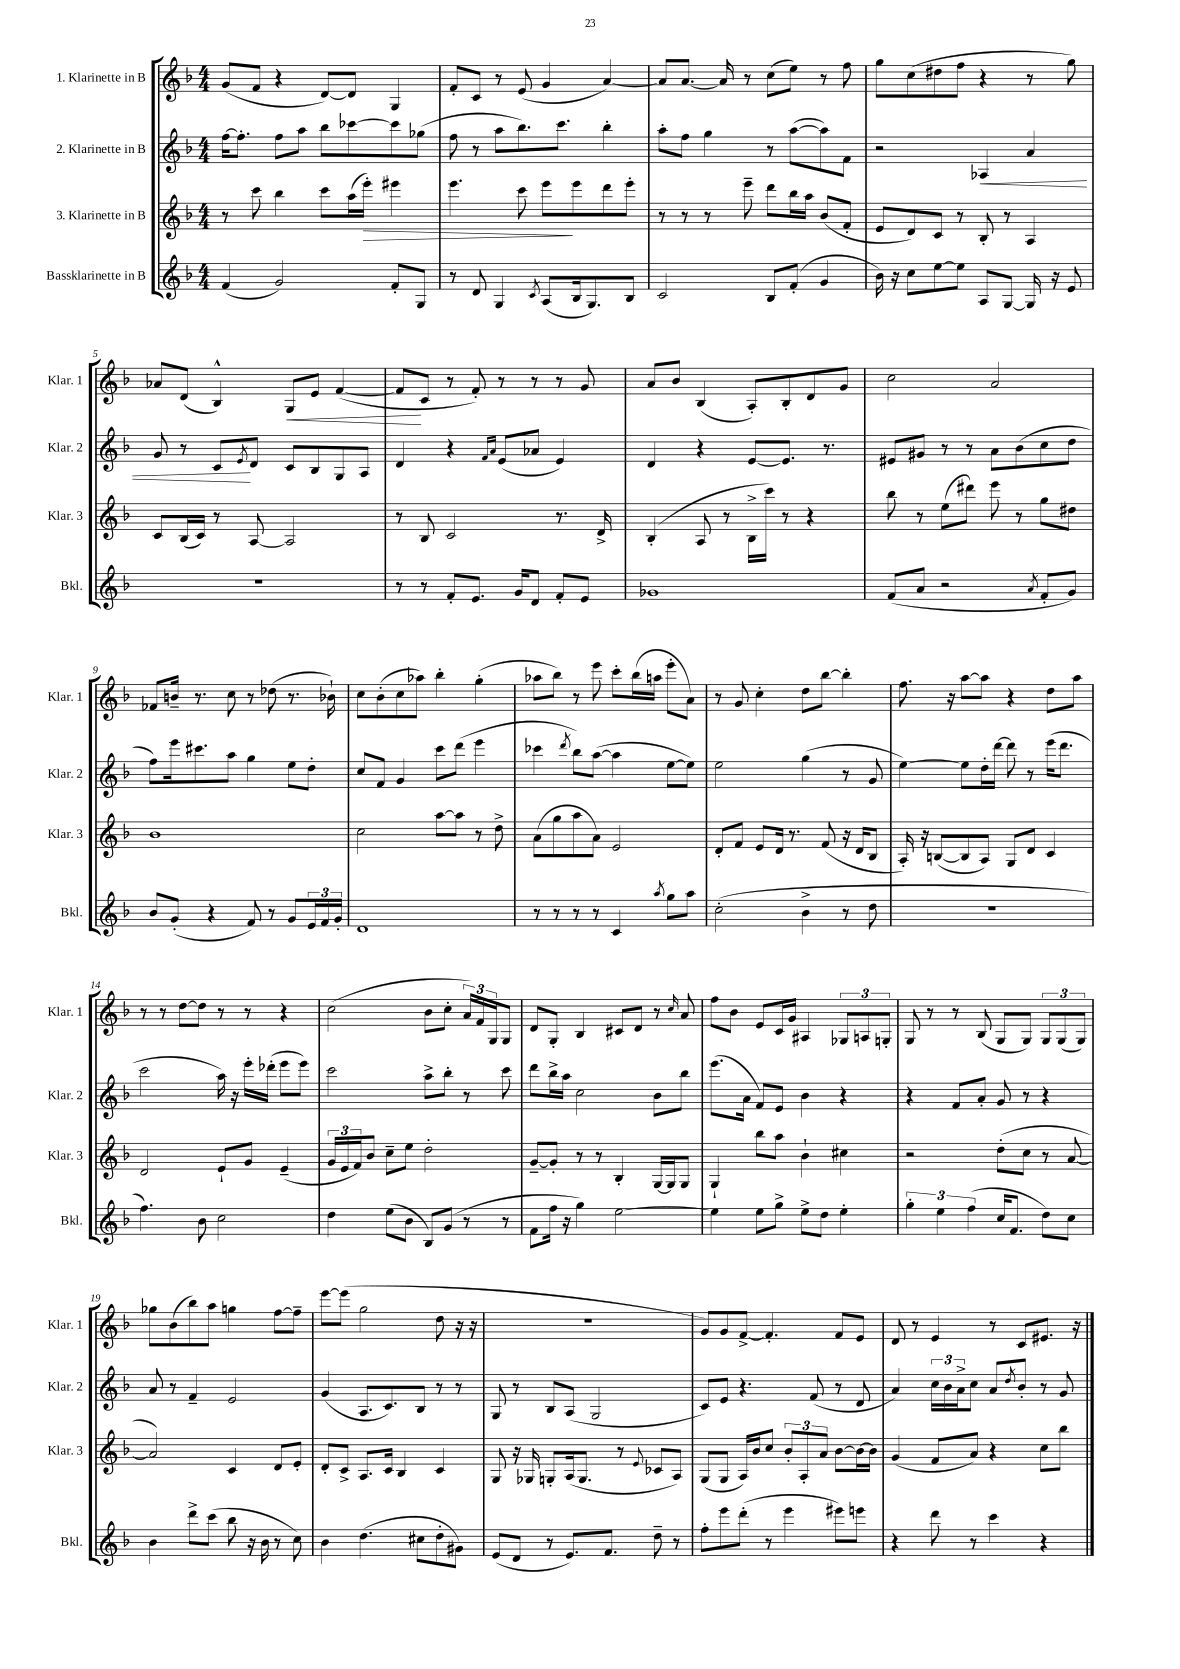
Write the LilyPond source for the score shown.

<<
\new StaffGroup <<
\new Staff = "s0" \with { instrumentName = "1. Klarinette in B" shortInstrumentName = "Klar. 1" } {
    \clef treble \key f \major \numericTimeSignature \time 4/4
    g'8( f'8 r4 d'8~) d'8 g4 |
    f'8-. c'8 r8 e'8( g'4 a'4~) |
    a'8 a'8.~ a'16 r8 c''8( e''8) r8 f''8 |
    g''8 c''8( dis''8 f''8 r4 r8 g''8) |
    aes'8 d'8( bes4-^) g8\< e'8 f'4~( |
    f'8\! c'8 r8 f'8-.) r8 r8 r8 g'8 |
    a'8 bes'8 bes4( a8-.) bes8-. d'8 g'8 |
    c''2 a'2 |
    fes'8 b'16-- r8. c''8 r8 des''8( r8. bes'16-!) |
    c''8 bes'8-.( c''8 aes''8) bes''4-. g''4-.( |
    aes''8 bes''8) r8 e'''8 c'''8-. bes''16( a''16 e'''8-. a'8) |
    r8 g'8 c''4-. d''8 bes''8~ bes''4-. |
    f''8. r16 a''8~ a''8 r4 d''8 a''8 |
    r8 r8 d''8~ d''8 r8 r8 r4 |
    c''2( bes'8 c''8-. \tuplet 3/2 { a'16) f'16 g16 } g8 |
    d'8 g8-. bes4 cis'8 d'8 r8 \grace { c''16 } a'8 |
    f''8 bes'8 e'8 c'16 g'16 ais4 \tuplet 3/2 { ges8 a8 g8-. } |
    g8 r8 r8 bes8( g8 g8) \tuplet 3/2 { g8 g8( g8) } |
    ges''8 bes'8( bes''8) a''8 g''4 f''8~ f''8-- |
    e'''8~ e'''8( g''2 d''8 r16 r16 |
    R1 |
    g'8) g'8 f'8~-> f'4.-. f'8 e'8 |
    d'8 r8 e'4 r8 c'8 eis'8. r16 \bar "|." |
}
\new Staff = "s1" \with { instrumentName = "2. Klarinette in B" shortInstrumentName = "Klar. 2" } {
    \clef treble \key f \major \numericTimeSignature \time 4/4
    f''16~ f''8.-. f''8 a''8 bes''8 ces'''8~ ces'''8 ges''8( |
    f''8 r8 a''8 bes''8.) c'''8. bes''4-. |
    a''8-. f''8 g''4 r8 a''8~( a''8) f'8 |
    r2 aes4\< a'4 |
    g'8 r8 c'8\! \acciaccatura { e'8 } d'8 c'8 bes8 g8 a8 |
    d'4 r4 \grace { f'16 a'16 } e'8( aes'8 e'4) |
    d'4 r4 e'8~ e'8. r8. |
    eis'8 gis'8 r8 r8 a'8 bes'8( c''8 d''8 |
    f''8) e'''16 cis'''8. a''8 g''4 e''8 d''8-. |
    c''8 f'8 g'4 c'''8 d'''8( e'''4 |
    ces'''4 \acciaccatura { d'''8 } bes''8) a''8~( a''4 e''8~ e''8) |
    e''2 g''4( r8 g'8 |
    e''4~) e''8 d''16-. d'''16~ d'''8 r8 e'''16( d'''8. |
    c'''2 a''16) r16 e'''16-. des'''16-.( e'''8 e'''8) |
    c'''2 a''8-> bes''8-. r8 c'''8 |
    d'''8 bes''16-> a''16 c''2 bes'8 bes''8 |
    e'''8.( a'16 f'8) e'8 bes'4 r4 |
    r4 f'8 a'8-. g'8 r8 r4 |
    a'8 r8 f'4-- e'2 |
    g'4( a8. c'8.) bes8 r8 r8 |
    g8 r8 bes8 a8( g2 |
    c'8) e'8 r4. f'8( r8 d'8 |
    a'4) \tuplet 3/2 { c''16 bes'16 a'16-> } c''8 a'8 \acciaccatura { d''8 } bes'8-. r8 g'8 \bar "|." |
}
\new Staff = "s2" \with { instrumentName = "3. Klarinette in B" shortInstrumentName = "Klar. 3" } {
    \clef treble \key f \major \numericTimeSignature \time 4/4
    r8 c'''8 bes''4 c'''8 a''16( e'''16-.\>) eis'''4 |
    e'''4. c'''8 e'''8\! e'''8 d'''8 e'''8-. |
    r8 r8 r8 e'''8-- d'''8 bes''16 a''16 bes'8( f'8-. |
    e'8 d'8) c'8 r8 bes8-. r8 a4 |
    c'8 bes16( c'16) r8 a8~ a2 |
    r8 bes8 c'2 r8. d'16-> |
    bes4-.( a8 r8 bes16-> c'''16) r8 r4 |
    bes''8 r8 e''8( dis'''8) e'''8 r8 g''8 dis''8 |
    bes'1 |
    c''2 a''8~ a''8 r8 d''8-> |
    a'8( g''8 a''8 a'8) e'2 |
    d'8-. f'8 e'8 d'16 r8. f'8( r16 d'16 bes8 |
    a16-.) r16 b8~( b8 a8) g8 d'8 c'4 |
    d'2 e'8-! g'8 e'4--( |
    \tuplet 3/2 { g'16 e'16 f'16) } bes'8 c''8-- e''8 d''2-. |
    g'8~-- g'8-. r8 r8 bes4-. g16~ g16 g8 |
    g4-! bes''8 a''8 bes'4-! cis''4 |
    r2 d''8-.( c''8 r8 a'8~ |
    a'2) c'4 d'8 e'8-. |
    d'8-. c'8-> a8. c'16 bes4 c'4 |
    g8 r16 ges16 g8-. a16( g8. r8 \appoggiatura { e'8 } ces'8 a8) |
    g8( g8 a16) bes'16 c''8 \tuplet 3/2 { bes'8-. a8-. a'8 } bes'8~ bes'16~ bes'16 |
    g'4( f'8 a'8) r4 c''8 bes''8 \bar "|." |
}
\new Staff = "s3" \with { instrumentName = "Bassklarinette in B" shortInstrumentName = "Bkl." } {
    \clef treble \key f \major \numericTimeSignature \time 4/4
    f'4( g'2) f'8-. g8 |
    r8 d'8 g4 \acciaccatura { c'8 } a8( bes16 g8.) bes8 |
    c'2 bes8 f'8-.( g'4 |
    bes'16) r16 c''8 e''8~ e''8 a8 g8~ g16 r16 e'8 |
    R1 |
    r8 r8 f'8-. e'8. g'16 d'8 f'8-. e'8 |
    ges'1 |
    f'8( a'8 r2 \acciaccatura { a'8 } f'8-. g'8) |
    bes'8 g'8-.( r4 f'8) r8 g'8 \tuplet 3/2 { e'16 f'16 g'16-. } |
    d'1 |
    r8 r8 r8 r8 c'4 \acciaccatura { a''8 } g''8 a''8 |
    c''2-.( bes'4-> r8 d''8 |
    R1 |
    f''4.) bes'8 c''2 |
    d''4 e''8( bes'8 bes8) g'8( r8 r8 |
    f'8 f''16 r16 g''4) e''2~ |
    e''4 e''8 g''8-> e''8-> d''8 e''4-. |
    \tuplet 3/2 { g''4-. e''4 f''4( } c''16 f'8. d''8) c''8 |
    bes'4 d'''8-> c'''8( bes''8 r16 bes'16 r8 c''8) |
    bes'4 d''4.( cis''8 d''8-. gis'8) |
    e'8( d'8 r8 e'8.) f'8. d''8-- r8 |
    f''8-. e'''8 d'''8-.( r8 e'''4 eis'''8) e'''8 |
    r4 d'''8 r8 c'''4 r4 \bar "|." |
}
>>
>>
